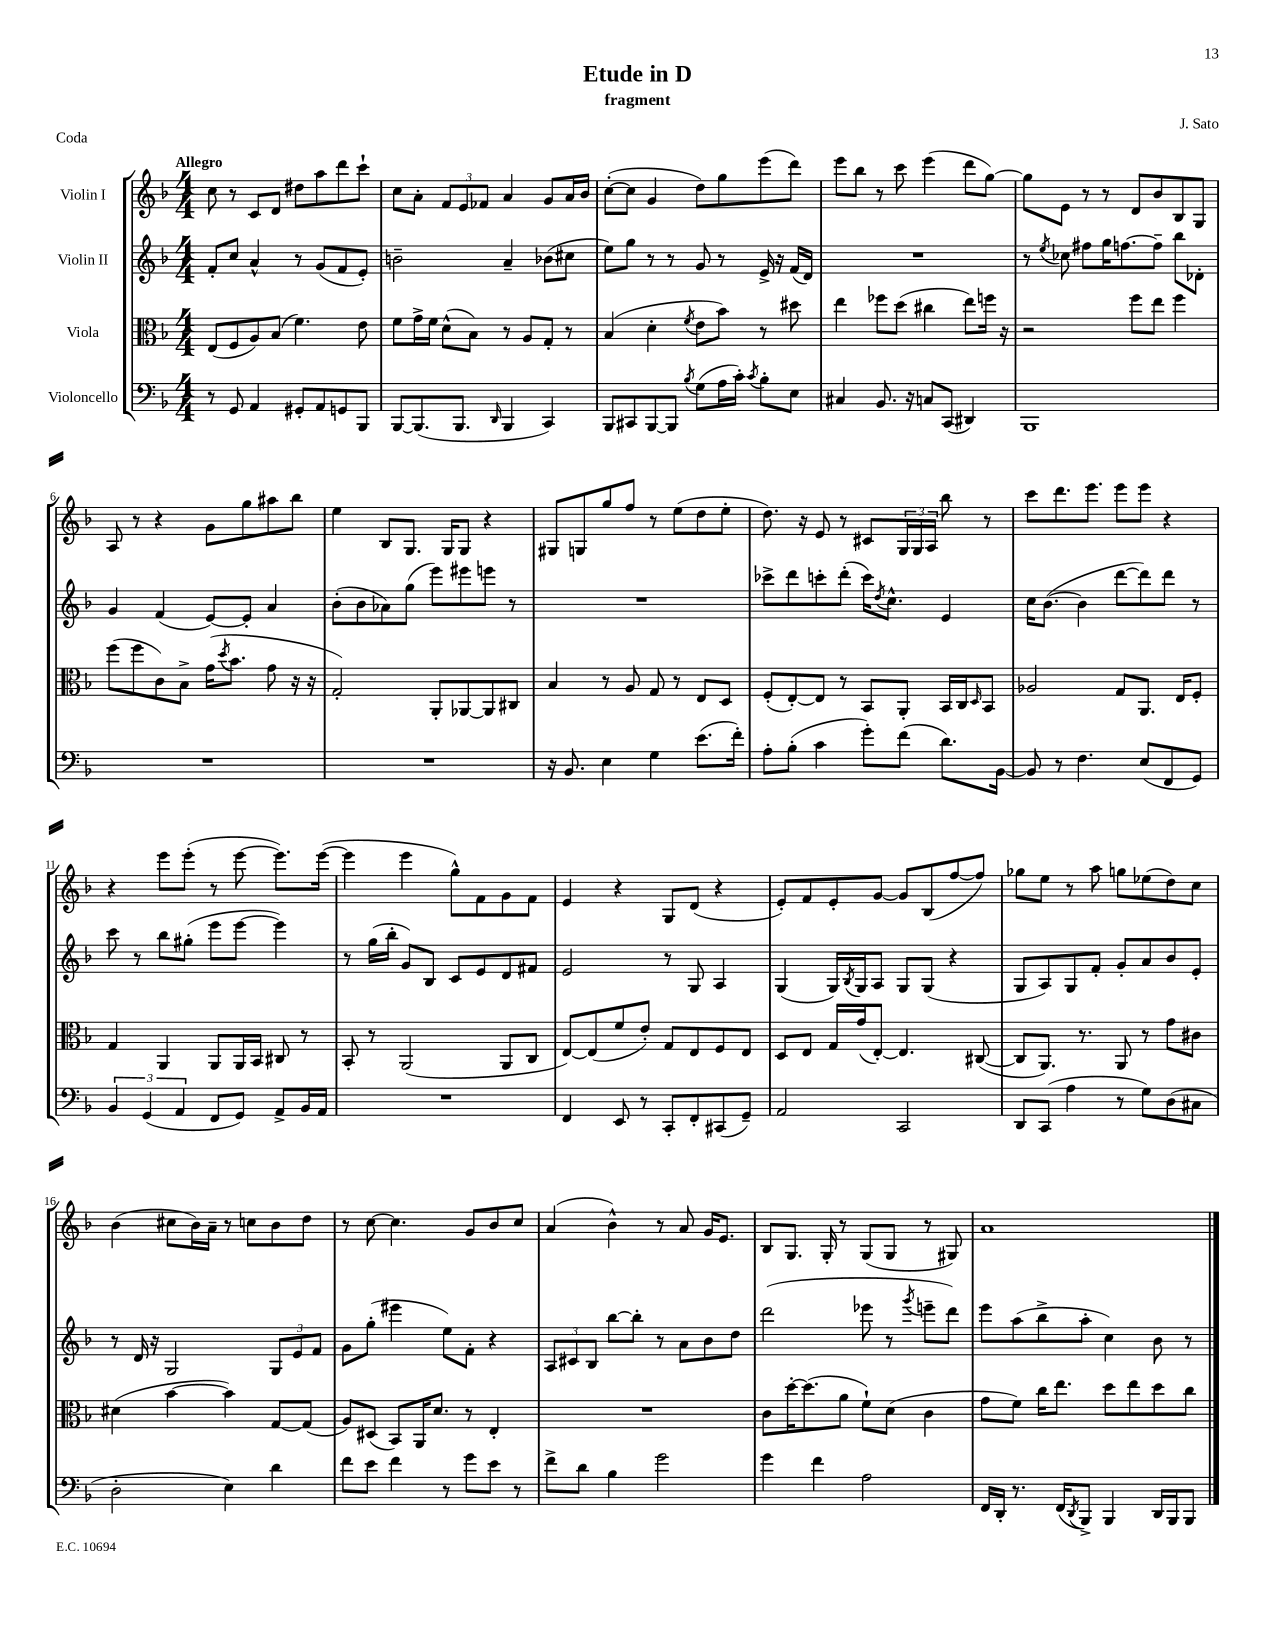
\header { title = "Etude in D" composer = "J. Sato" subtitle = "fragment" piece = "Coda" }
<<
\new StaffGroup <<
\new Staff = "s0" \with { instrumentName = "Violin I" } {
    \clef treble \key f \major \numericTimeSignature \time 4/4 \tempo "Allegro"
    c''8 r8 c'8 d'8 dis''8 a''8 d'''8 c'''8-! |
    c''8 a'8-. \tuplet 3/2 { f'8 e'8 fes'8 } a'4 g'8 a'16 bes'16 |
    c''8~-.( c''8 g'4 d''8) g''8 e'''8( d'''8) |
    e'''8 bes''8 r8 c'''8 e'''4( d'''8 g''8~) |
    g''8 e'8 r8 r8 d'8 bes'8 bes8 g8 |
    a8 r8 r4 g'8 g''8 ais''8 bes''8 |
    e''4 bes8 g8. g16 g8 r4 |
    gis8 g8 g''8 f''8 r8 e''8( d''8 e''8-. |
    d''8.) r16 e'8 r8 cis'8 \tuplet 3/2 { g16 g16 a16 } bes''8 r8 |
    c'''8 d'''8. e'''8. e'''8 e'''8 r4 |
    r4 e'''8 e'''8-.( r8 e'''8~ e'''8.) e'''16~( |
    e'''4 e'''4 g''8-^) f'8 g'8 f'8 |
    e'4 r4 g8 d'8( r4 |
    e'8-.) f'8 e'8-. g'8~ g'8 bes8( f''8~ f''8) |
    ges''8 e''8 r8 a''8 g''8 ees''8( d''8) c''8 |
    bes'4( cis''8 bes'16) a'16-- r8 c''8 bes'8 d''8 |
    r8 c''8~ c''4. g'8 bes'8 c''8 |
    a'4( bes'4-^) r8 a'8 g'16 e'8. |
    bes8 g8. g16-. r8 g8( g8 r8 gis8) |
    a'1 \bar "|." |
}
\new Staff = "s1" \with { instrumentName = "Violin II" } {
    \clef treble \key f \major \numericTimeSignature \time 4/4
    f'8-. c''8 a'4-^ r8 g'8( f'8 e'8-.) |
    b'2-- a'4-- bes'8( cis''8 |
    e''8) g''8 r8 r8 g'8 r8 e'16-> r16 f'16( d'16) |
    R1 |
    r8 \acciaccatura { e''8 } ces''8 fis''8 g''16 f''8.~ f''8-- bes''8 des'8-. |
    g'4 f'4( e'8~) e'8-. a'4 |
    bes'8-.( bes'8 aes'8) g''8( e'''8) eis'''8 e'''8 r8 |
    R1 |
    ces'''8-> d'''8 c'''8-. d'''8-.( c'''16) \acciaccatura { d''8 } c''8.-^ e'4 |
    c''16 bes'8.~( bes'4 d'''8~ d'''8) d'''8 r8 |
    c'''8 r8 bes''8 gis''8-.( e'''8 e'''8~ e'''4) |
    r8 g''16( bes''16-. g'8) bes8 c'8 e'8 d'8 fis'8 |
    e'2 r8 g8 a4 |
    g4( g16) \acciaccatura { bes8 } g16 a8 g8 g8( r4 |
    g8 a8) g8 f'8-. g'8-. a'8 bes'8 e'8-. |
    r8 d'16 r16 g2 \tuplet 3/2 { g8 e'8 f'8 } |
    g'8 g''8-.( eis'''4 e''8) f'8-. r4 |
    \tuplet 3/2 { a8 cis'8 bes8 } bes''8~ bes''8-. r8 a'8 bes'8 d''8 |
    d'''2( ees'''8 r8 \acciaccatura { g'''8 } e'''8-- d'''8) |
    e'''8 a''8( bes''8-> a''8-. c''4) bes'8 r8 \bar "|." |
}
\new Staff = "s2" \with { instrumentName = "Viola" } {
    \clef alto \key f \major \numericTimeSignature \time 4/4
    e8( f8 a8) bes8( f'4.) e'8 |
    f'8 g'16-> f'16 d'8-^( bes8) r8 a8 g8-. r8 |
    bes4( d'4-. \acciaccatura { f'8 } e'8 bes'8) r8 dis''8 |
    e''4 fes''8 d''8( cis''4 e''8) f''16 r16 |
    r2 f''8 e''8 f''4 |
    f''8( f''8 c'8) bes8-> g'16( \acciaccatura { d''8 } bes'8. g'8 r16 r16 |
    g2-.) a,8-. aes,8~ aes,8 cis8 |
    bes4 r8 a8 g8 r8 e8 d8 |
    f8-.( e8~-.) e8 r8 bes,8 a,8-. bes,16 c16 \grace { d16 } bes,8 |
    aes2 g8 a,8. e16 f8-. |
    g4 a,4 a,8 a,16 bes,16 cis8 r8 |
    bes,8-. r8 a,2( a,8 c8 |
    e8~) e8( f'8 e'8-.) g8 e8 f8 e8 |
    d8 e8 g16 g'16( e8~-.) e4. cis8~( |
    cis8 a,8.) r8. a,8 r8 g'8 cis'8 |
    dis'4( bes'4~ bes'4) g8~ g8( |
    a8) dis8( bes,8) a,16 d'8. r8 e4-. |
    R1 |
    c'8 d''16~-. d''8.( a'8 f'8-!) d'8( c'4 |
    g'8 f'8) c''16 e''8. d''8 e''8 d''8 c''8 \bar "|." |
}
\new Staff = "s3" \with { instrumentName = "Violoncello" } {
    \clef bass \key f \major \numericTimeSignature \time 4/4
    r8 g,8 a,4 gis,8-. a,8 g,8 bes,,8 |
    bes,,8~ bes,,8.( bes,,8. \grace { d,16 } bes,,4 c,4) |
    bes,,8 cis,8 bes,,8~ bes,,8 \acciaccatura { bes8 } g8( a16 c'16-.) \acciaccatura { c'8 } bes8-. e8 |
    cis4 bes,8. r16 c8 c,8( dis,4) |
    bes,,1 |
    R1 |
    R1 |
    r16 bes,8. e4 g4 e'8.( f'16-.) |
    a8-. bes8-.( c'4 g'8-.) f'8( d'8.) bes,16~ |
    bes,8 r8 f4. e8( f,8 g,8) |
    \tuplet 3/2 { bes,4 g,4( a,4 } f,8 g,8) a,8-> bes,16 a,16 |
    R1 |
    f,4 e,8 r8 c,8-. f,8-. cis,8( g,8--) |
    a,2 c,2 |
    d,8 c,8( a4 r8 g8) d8( cis8 |
    d2-. e4) d'4 |
    f'8 e'8 f'4 r8 g'8 e'8 r8 |
    f'8-> d'8 bes4 g'2 |
    g'4 f'4 a2 |
    f,16 d,16-. r8. f,16( \acciaccatura { d,8 } bes,,8->) bes,,4 d,16 bes,,16 bes,,8 \bar "|." |
}
>>
>>
